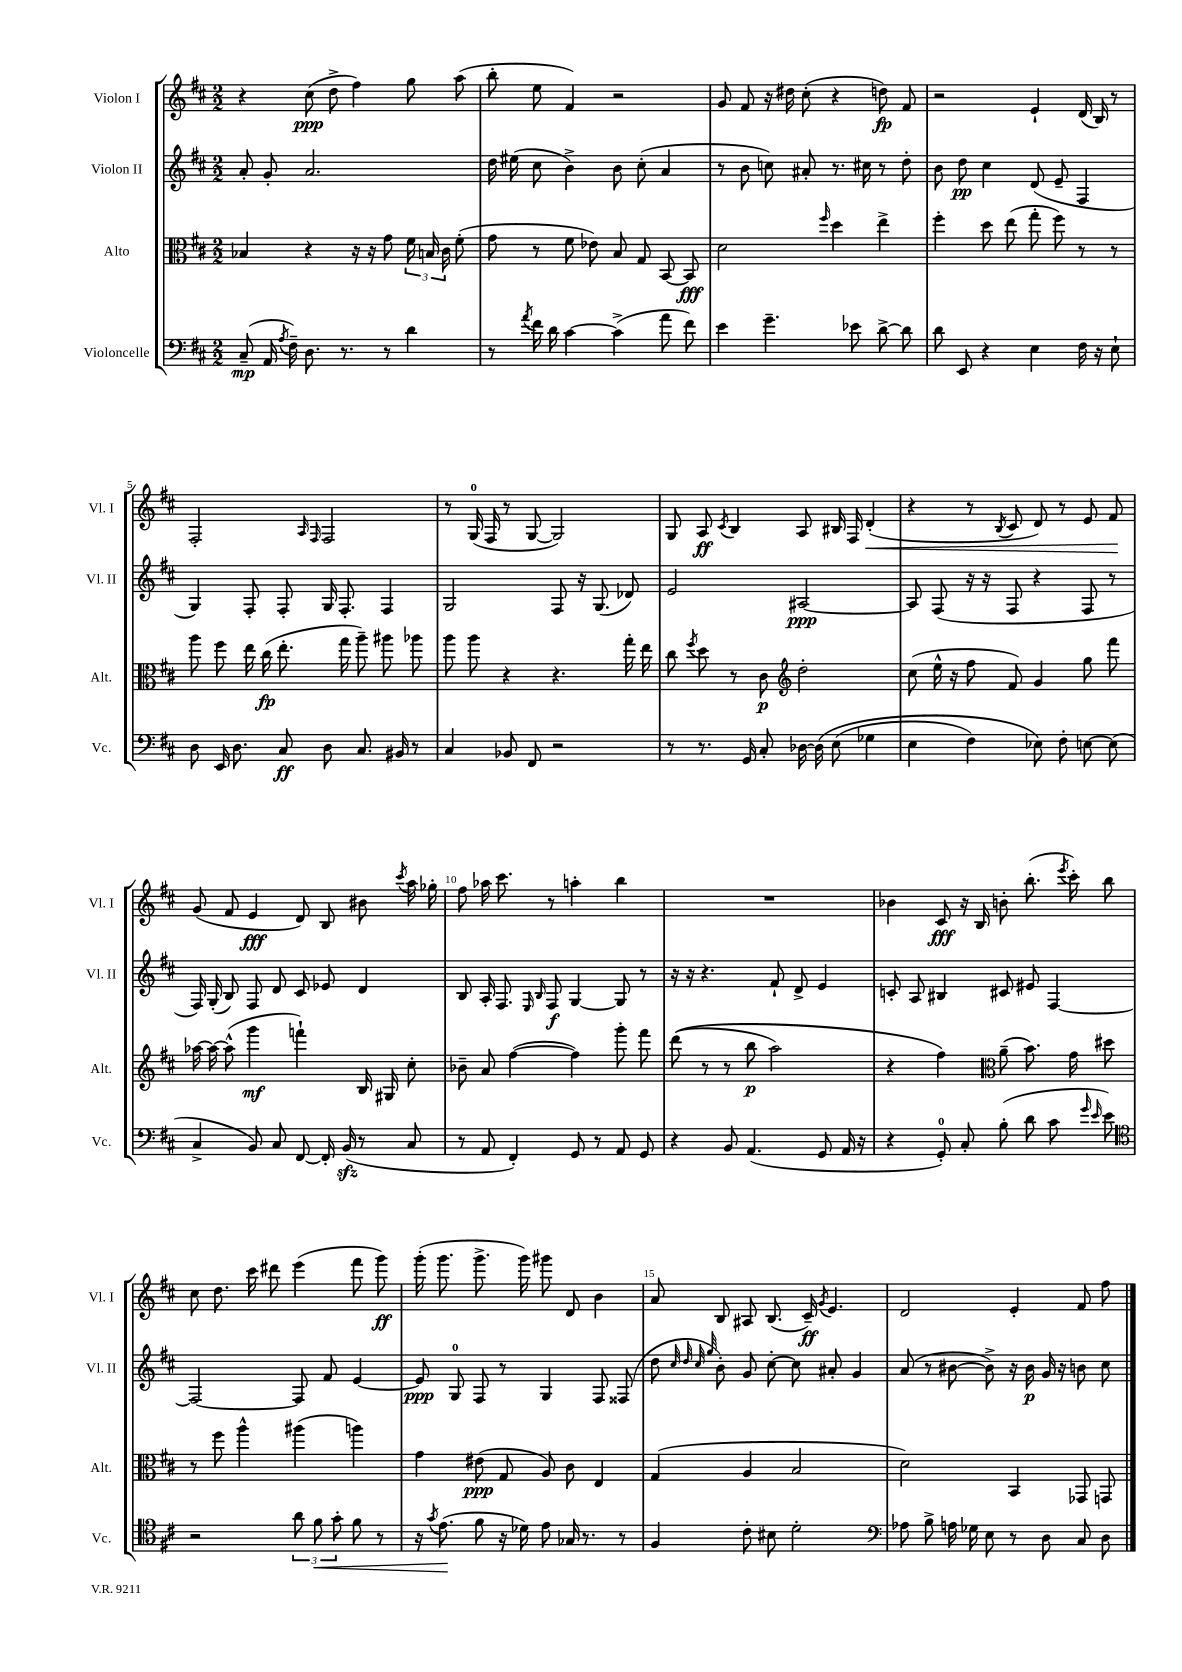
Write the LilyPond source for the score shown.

<<
\new StaffGroup <<
\new Staff = "s0" \with { instrumentName = "Violon I" shortInstrumentName = "Vl. I" } {
    \clef treble \key d \major \numericTimeSignature \time 2/2
    \autoBeamOff r4 cis''8\ppp( d''8-> fis''4) g''8 a''8( |
    b''8-. e''8 fis'4) r2 |
    g'8 fis'8 r16 dis''16 cis''8-.( r4 d''8\fp) fis'8 |
    r2 e'4-! d'16( b16) r8 |
    fis2-. \grace { a16 fis16 } fis2 |
    r8 g16-0( fis16 r8 g8~ g2) |
    g8 a8\ff \acciaccatura { cis'8 } b4 a8 bis16 fis16 d'4-.\<( |
    r4 r8 \acciaccatura { b8 } cis'8 d'8) r8 e'8 fis'8\! |
    g'8( fis'8 e'4\fff d'8) b8 bis'8 \acciaccatura { cis'''8 } a''16 ges''16-. |
    fis''8 aes''16 cis'''8. r8 a''4-. b''4 |
    R1 |
    bes'4 cis'8\fff r16 b16 b'8-. b''8.-.( \acciaccatura { e'''8 } cis'''16-.) b''8 |
    cis''8 d''8. cis'''16 dis'''8 e'''4( fis'''8 g'''8\ff) |
    g'''16-.( g'''8. g'''8.-> g'''16) gis'''8 d'8 b'4 |
    a'8 b8 ais8 b8.( cis'16--\ff) \acciaccatura { g'8 } e'4. |
    d'2 e'4-. fis'8 fis''8 \bar "|." |
}
\new Staff = "s1" \with { instrumentName = "Violon II" shortInstrumentName = "Vl. II" } {
    \clef treble \key d \major \numericTimeSignature \time 2/2
    \autoBeamOff a'8-. g'8-. a'2. |
    d''16 eis''16( cis''8 b'4->) b'8 cis''8-.( a'4 |
    r8 b'8 c''8) ais'8-. r8. cis''16 r8 d''8-. |
    b'8 d''8\pp cis''4 d'8( e'8-- fis4 |
    g4) fis8-. fis8-. g16 fis8.-. fis4 |
    g2 fis8 r16 g8.( des'8) |
    e'2 ais2~\ppp |
    ais8 fis8( r16 r16 fis8 r4 fis8 r8 |
    fis16) g16-.( b8) fis8 d'8 cis'8 ees'8 d'4 |
    b8 a16-. fis8. \grace { e16 b16 } fis8\f g4~ g8 r8 |
    r16 r16 r4. fis'8-! d'8-> e'4 |
    c'8-. a8 bis4 cis'8 eis'8 fis4~ |
    fis2~ fis8 fis'8 e'4~ |
    e'8\ppp g8-0 fis8 r8 g4 fis8 fisis8( |
    d''8 \grace { cis''32 d''32 cis''32 g''32 } b'8-.) g'8 cis''8~-. cis''8 ais'8-. g'4 |
    a'8( r8 bis'8~ bis'8->) r16 bis'16\p g'16 r16 b'8 cis''8 \bar "|." |
}
\new Staff = "s2" \with { instrumentName = "Alto" shortInstrumentName = "Alt." } {
    \clef alto \key d \major \numericTimeSignature \time 2/2
    \autoBeamOff bes4 r4 r16 r16 g'8 \tuplet 3/2 { fis'16 b16 cis'16 } fis'8-.( |
    g'8 r8 fis'8 ees'8) b8 g8 b,8~ b,8\fff |
    d'2 \grace { fis''16 } d''4 e''4-> |
    fis''4-. d''8 e''8( g''8-. fis''8) r8 r8 |
    a''8 fis''8 e''16 cis''16\fp( e''8.-. g''16 a''8--) ais''8 aes''8 |
    a''8 a''8 r4 r4. g''16-. e''16 |
    cis''8 \acciaccatura { fis''8 } d''8 r8 cis'8\p \clef treble d''2-. |
    cis''8( e''16-^ r16 fis''8 fis'8) g'4 g''8 fis'''8 |
    aes''16~ aes''16~ aes''8-^( g'''4\mf f'''4-!) b16 gis16 cis''8-. |
    bes'8-- a'8 fis''4~( fis''4) g'''8-. fis'''8 |
    d'''8(\( r8 r8 b''8\p a''2) |
    r4 fis''4\) \clef alto a'8--( b'8.) g'16 dis''8 |
    r8 fis''8 a''4-^ ais''4( a''4) |
    g'4 eis'8\ppp( g8 a8) cis'8 e4 |
    g4( a4 b2 |
    d'2) b,4 ges,8 g,8 \bar "|." |
}
\new Staff = "s3" \with { instrumentName = "Violoncelle" shortInstrumentName = "Vc." } {
    \clef bass \key d \major \numericTimeSignature \time 2/2
    \autoBeamOff cis8--\mp( a,16 \acciaccatura { a8 } fis16--) d8. r8. r8 d'4 |
    r8 \acciaccatura { a'8 } fis'16 d'16 cis'4~ cis'4->( a'8 fis'8) |
    e'4 g'4.-- ees'8 d'8~-> d'8 |
    d'8 e,8 r4 e4 fis16 r16 e8-! |
    d8 e,16 d8. cis8\ff d8 cis8. bis,16 r8 |
    cis4 bes,8 fis,8 r2 |
    r8 r8. g,16 cis8-. des16~ des16\( e8( ges4 |
    e4 fis4) ees8\) fis8-. e8~ e8( |
    cis4-> b,8) cis8 fis,8~ fis,16-. b,16\sfz( r8 cis8 |
    r8 a,8 fis,4-.) g,8 r8 a,8 g,8 |
    r4 b,8 a,4.( g,8 a,16 r16 |
    r4 g,8-0-.) cis8-. b8-.( d'8 cis'8 \grace { g'16 e'16 } e'8) |
    \clef tenor r2 \tuplet 3/2 { a'8 fis'8\< g'8-. } fis'8 r8 |
    r16 \acciaccatura { g'8 } e'8.\!( fis'8 r16 des'16) e'8 ges16 r8. r8 |
    fis4 cis'8-. bis8 d'2-. |
    \clef bass aes8 b8-> a16 ges16 e8 r8 d8 cis8 d8 \bar "|." |
}
>>
>>
\layout { \context { \Score \override BarNumber.break-visibility = ##(#f #t #t) barNumberVisibility = #(every-nth-bar-number-visible 5) } }
